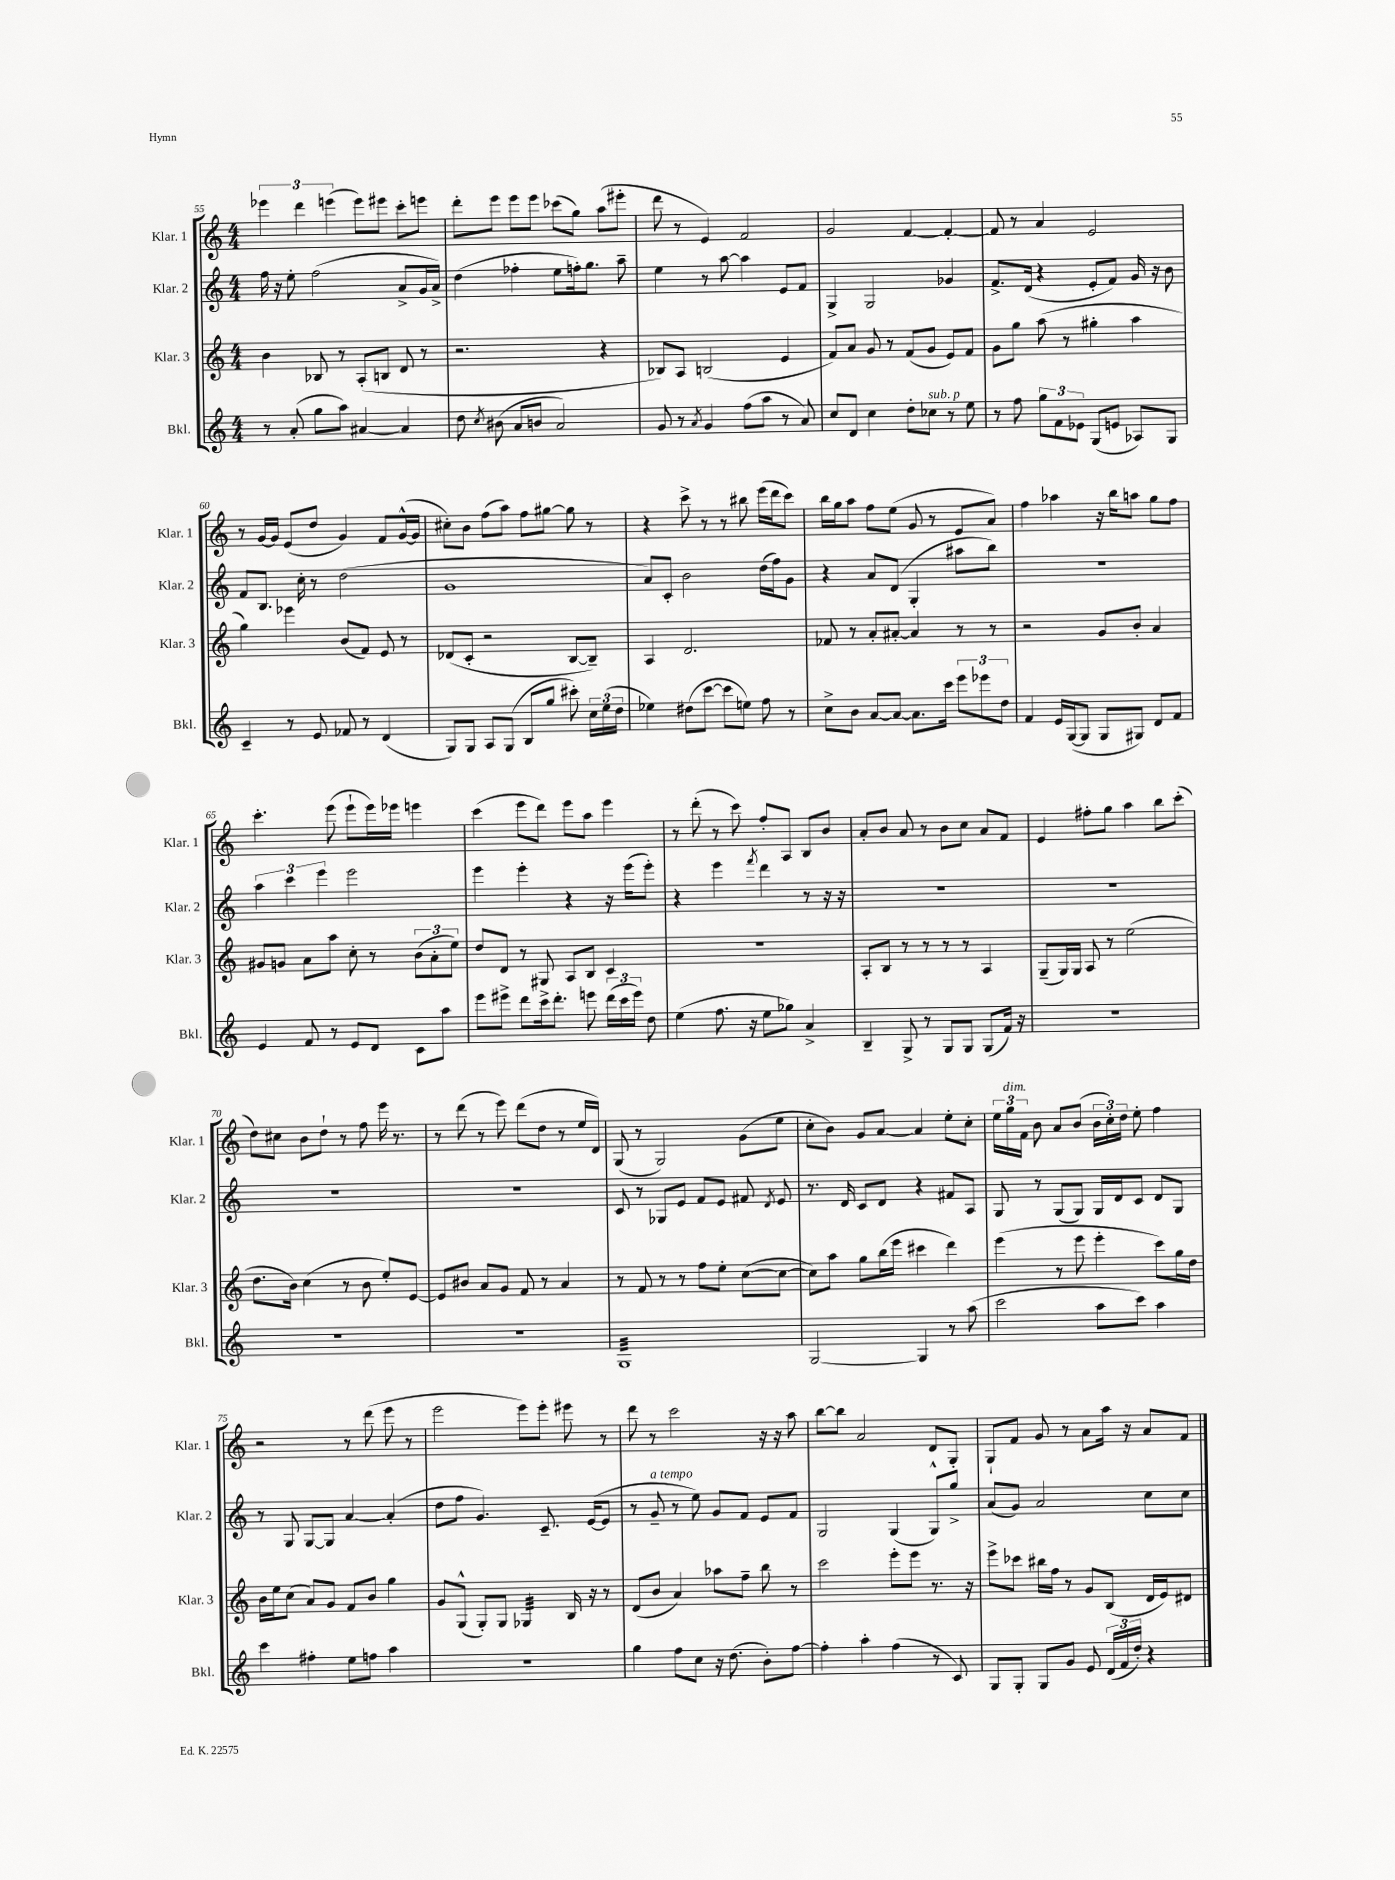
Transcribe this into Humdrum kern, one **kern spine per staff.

**kern	**kern	**kern	**kern
*staff4	*staff3	*staff2	*staff1
*clefG2	*clefG2	*clefG2	*clefG2
*k[]	*k[]	*k[]	*k[]
*M4/4	*M4/4	*M4/4	*M4/4
8r	4b	16ff	6eee-
.	.	16r	.
(8a'	.	8ee'	.
.	.	.	6ddd
8gg	8B-	(2ff	.
.	.	.	(6eee
8aa)	8r	.	.
[4a#	(8A'	.	8eee)
.	8B	.	8eee#
4a#]	8d	8a^	8ccc'
.	8r	16g	8eee
.	.	16a^)	.
=	=	=	=
8dd	2.r	(4dd	8ddd'
8qcc	.	.	.
(8b#	.	.	8eee
8a	.	4ff-'	8eee
8b	.	.	8eee
2a)	.	8ee	(8ccc-
.	.	16ff')	8gg)
.	.	8.gg	.
.	4r	.	(8aa
.	.	8aa~	8eee#'
=	=	=	=
8g	8B-)	4ee	8ddd
8r	8A	.	8r
8qa	.	.	.
4g	(2B	8r	4e)
.	.	[8aa	.
(8ff	.	4aa]	2f
8aa	.	.	.
8r	4e	8e	.
8a)	.	8f	.
=	=	=	=
8cc	8f)	4G^	2g
8d	8a	.	.
4cc	8g	2G	.
.	8r	.	.
8dd'	(8f	.	[4f
8cc-	8g	.	.
8r	8e)	4g-	4f'_
8ee	8f	.	.
=	=	=	=
8r	8g	8.f^	8f]
8ff	8gg	.	8r
.	.	(16d	.
12gg	(8aa	4r	4a
12f	.	.	.
.	8r	.	.
12e-	.	.	.
(8G	4gg#'	8e'	2e
8e	.	8f)	.
8A-)	4aa	16g	.
.	.	16r	.
8G	.	8b	.
=	=	=	=
4c~	4gg)	8f	8r
.	.	8.B	[16g
.	.	.	16g]
8r	4eee-	.	(8e
.	.	16cc'	.
8e	.	8r	8dd
8f-	(8b	(2dd	4g)
8r	8f)	.	.
(4d	8e	.	8f
.	8r	.	([16g^^
.	.	.	16g]
=	=	=	=
8G)	(8d-	1g	8cc#')
8G	8c'	.	8b
8A	2r	.	(8ff
(8G	.	.	8aa)
8B	.	.	8ff
8gg	.	.	[8gg#
8ccc#')	[8B	.	8gg#]
24cc	8B~])	.	8r
(24ee	.	.	.
24dd	.	.	.
=	=	=	=
4ee-)	4A	8a)	4r
.	.	8c'	.
(8dd#	2.d	2b	8ccc^
[8ccc	.	.	8r
8ccc]	.	.	8r
8ee)	.	.	8bb#
8ff	.	(16dd	(16eee
.	.	16ff)	16ddd
8r	.	8g	8ccc)
=	=	=	=
8cc^	8f-	4r	16bb
.	.	.	16gg
8b	8r	.	8aa
[8a	8a'	8a	8ff
8a_	[8a#'	(8d	(8ee
8.a]	4a#]	4G'	8g
.	.	.	8r
16ccc	.	.	.
12eee	8r	8aa#	8e
12eee-	.	.	.
.	8r	8bb)	8a)
12dd	.	.	.
=	=	=	=
4f	2r	1r	4ff
16e	.	.	4aa-
([16G	.	.	.
8G]	.	.	.
8G	8g	.	16r
.	.	.	16bb
8G#)	8b'	.	8aa
8d	4a	.	8gg
8f	.	.	8ff
=	=	=	=
4e	8g#	6aa	4.ccc'
.	8g	.	.
.	.	6ccc	.
8f	8a	.	.
.	.	6eee	.
8r	8aa	.	(8eee
8e	8cc'	2eee	8eee`
8d	8r	.	16eee)
.	.	.	16eee-
8c	(12b	.	4eee
.	12a'	.	.
8aa	.	.	.
.	12ee)	.	.
=	=	=	=
8eee	8dd	4eee	(4ccc
8eee#^	8d	.	.
8ddd	8r	4eee'	8eee
16ccc^	8G#	.	8ddd)
8.ddd'	.	.	.
.	8A	4r	8eee
8eee	8B	.	8aa
(24ddd	4c	16r	4eee
24ccc	.	.	.
.	.	(16eee	.
24eee)	.	.	.
8dd	.	8eee')	.
=	=	=	=
(4ee	1r	4r	8r
.	.	.	(8ddd'
8.ff	.	4eee	8r
.	.	.	8ccc)
16r	.	.	.
.	.	8qfff	.
8ee	.	4ddd	8ff'
8gg-)	.	.	8A
4a^	.	8r	8B
.	.	16r	8b
.	.	16r	.
=	=	=	=
4B~	8A'	1r	8a'
.	8B	.	8b
8G^	8r	.	8a
8r	8r	.	8r
8G	8r	.	8b
8G	8r	.	8cc
(8G	4A	.	8a
16f)	.	.	8f
16r	.	.	.
=	=	=	=
1r	(8G~	1r	4e
.	16G)	.	.
.	16G	.	.
.	8A	.	8ff#'
.	8r	.	8gg
.	(2ee	.	4aa
.	.	.	8bb
.	.	.	(8ccc'
=	=	=	=
1r	8.dd	1r	8dd)
.	.	.	8cc#
.	16b)	.	.
.	(4cc	.	8b
.	.	.	8dd`
.	8r	.	8r
.	8b	.	8ff
.	8ee')	.	16eee
.	.	.	8.r
.	[8e	.	.
=	=	=	=
1r	8e]	1r	8r
.	8b#	.	(8ddd
.	8a	.	8r
.	8g	.	8eee)
.	8f	.	(8ddd
.	8r	.	8dd
.	4a	.	8r
.	.	.	16ee
.	.	.	16d)
=	=	=	=
1G	8r	8c	(8G
.	8f	8r	8r
.	8r	8G-	2G)
.	8r	8e	.
.	8ff	8f	.
.	8ee'	8e	.
.	([8cc	8f#	(8g
.	.	8qd	.
.	8cc_	8e	8ee
=	=	=	=
[2G	8cc])	8.r	8cc'
.	8aa	.	8b)
.	.	16d	.
.	8gg	8c	8g
.	(16bb	8d	[8a
.	16eee	.	.
4G]	4ccc#	4r	4a]
8r	4ddd)	8f#	8ee'
(8aa	.	8A	8cc'
=	=	=	=
2ccc	(4eee	8G	24ee
.	.	.	24gg
.	.	.	24f
.	.	8r	8b
.	8r	(8G	8a
.	8eee	8G)	(8b
8aa	4eee'	16G	24b
.	.	.	24cc')
.	.	16d	.
.	.	.	24dd
8ccc)	.	8c	8ee'
4aa	8ccc)	8d	4ff
.	16gg	8G	.
.	16dd	.	.
=	=	=	=
4ccc	16b	8r	2r
.	16ee	.	.
.	(8cc	8G	.
4ff#'	8a)	[8G	.
.	8g	8G]	.
8ee	8f	[4a	8r
8ff	8b	.	(8ddd
4aa	4gg	(4a']	8eee
.	.	.	8r
=	=	=	=
1r	8g	8dd	2eee
.	(8G^^	8ff	.
.	8G')	4.g)	.
.	8G	.	.
.	4G-	.	8eee)
.	.	8.c~	8eee'
.	16B	.	8eee#
.	16r	([16e	.
.	8r	8e]	8r
=	=	=	=
4gg	(8d	8r	8ddd
.	8b	8g~	8r
8ff	4a)	8r	2ccc
8cc	.	8ee)	.
16r	8aa-	8g	.
(8.dd	.	.	.
.	8ff~	8f	.
8b')	8bb	8e	16r
.	.	.	16r
[8ff	8r	8f	8aa
=	=	=	=
4ff']	2ccc	2G	[8bb
.	.	.	8bb]
4aa'	.	.	2a
(4ff	8eee'	(4G	.
.	8eee	.	.
8r	8.r	8G^^)	8d
8c)	.	8gg^	8G'
.	16r	.	.
=	=	=	=
8G	8eee^	(8a	8G`
8G'	8ccc-	8g)	8f
8G	16bb#	2a	8g
.	16ff	.	.
8g	8r	.	8r
8e	8g	.	8a
(24d	(8B	.	16aa
24f	.	.	.
.	.	.	16r
24dd')	.	.	.
4r	16d	8cc	8a
.	16e)	.	.
.	8d#	8cc	8f
==	==	==	==
*-	*-	*-	*-
